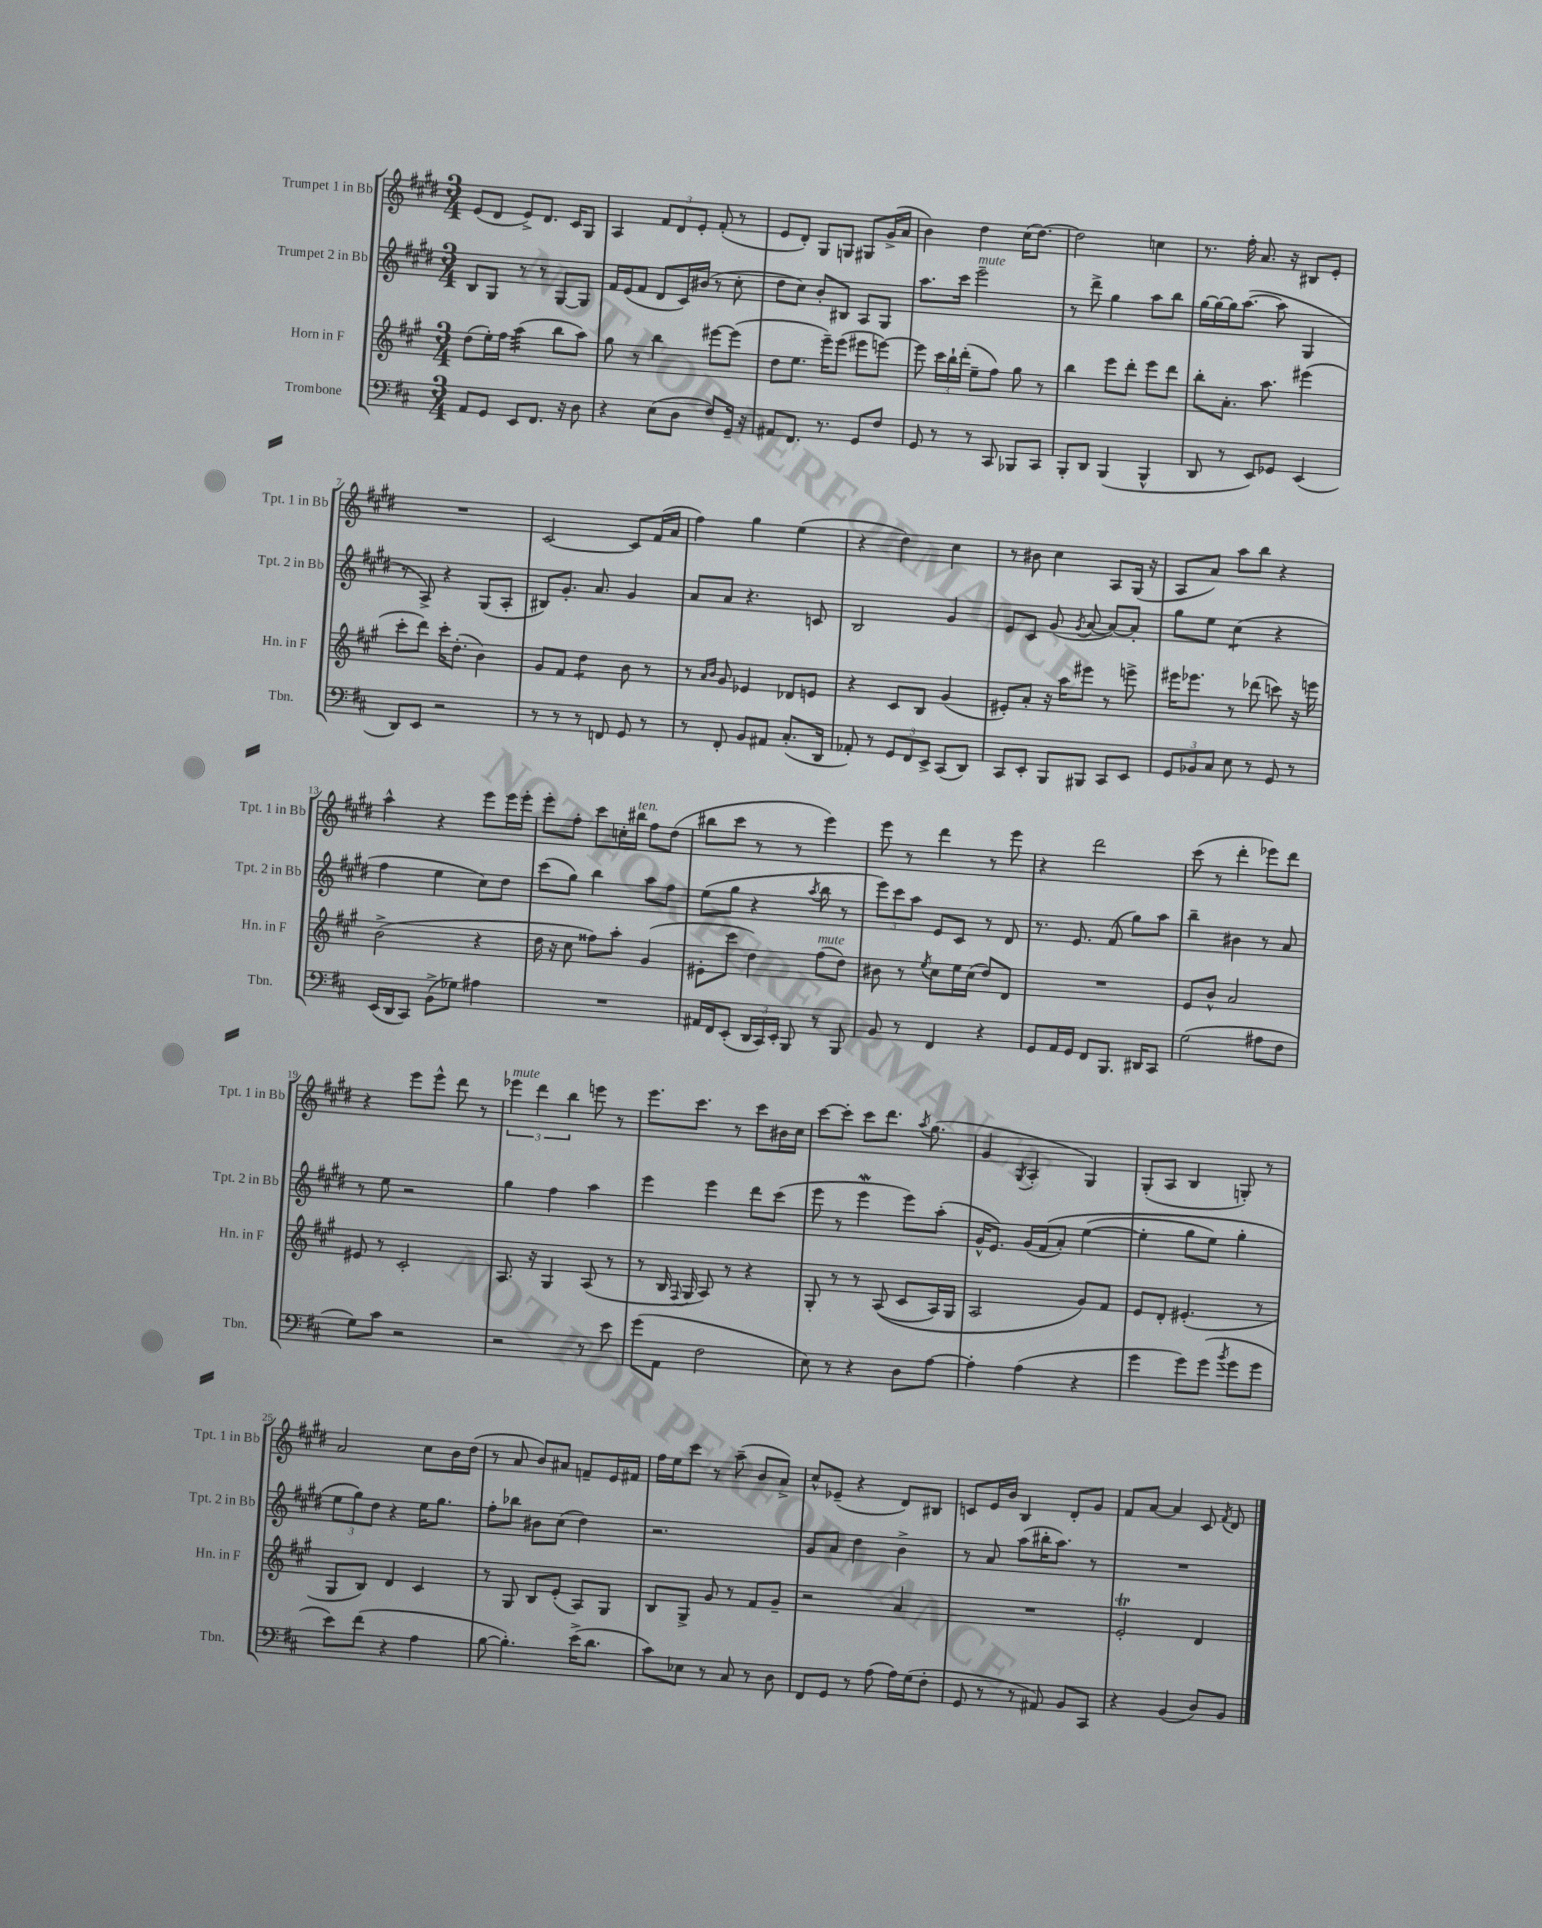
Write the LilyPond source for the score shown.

<<
\new StaffGroup <<
\new Staff = "s0" \with { instrumentName = "Trumpet 1 in Bb" shortInstrumentName = "Tpt. 1 in Bb" } {
    \clef treble \key e \major \numericTimeSignature \time 3/4
    \autoBeamOff e'8[( dis'8] e'8[->) dis'8.] cis'16[ gis8] |
    a4 \tuplet 3/2 { fis'8[ dis'8 e'8]-. } fis'8-.( r8 |
    e'8[ dis'8]-.) gis8[ g8] gis8[ gis'16->( a'16] |
    b'4) dis''4 cis''16[( dis''8.]~) |
    dis''2 c''4 |
    r8. fis''16-. a'8. r16 bis8[ e'8]-. |
    R2. |
    cis'2~ cis'8[ fis'16( a'16] |
    fis''4) gis''4 e''4( |
    r4 dis''4) cis''4 |
    r8 bis'8 cis''4 a8[ gis16]( r16 |
    a8[ a'8]) a''8[ b''8] r4 |
    a''4-^ r4 e'''8[ e'''16 e'''16]-. |
    e'''8[-. fis''8]-. cis'''8[ c''16-. bis''16]^\markup { \italic "ten." } fis''8[ dis''8]( |
    bis''8[ cis'''8] r8 r8 e'''4) |
    e'''8 r8 dis'''4 r8 e'''8 |
    r4 dis'''2 |
    cis'''8( r8 dis'''4-. ees'''8[) dis'''8] |
    r4 e'''8[ e'''8]-^ dis'''8 r8 |
    \tuplet 3/2 { ees'''4^\markup { \italic "mute" } dis'''4 b''4 } e'''8 r8 |
    e'''8.[ cis'''8.] r8 cis'''8[ bis'16 cis''16] |
    cis'''8[~ cis'''8]-. cis'''8[ dis'''8.] \acciaccatura { a''8 } gis''8.( |
    gis'4 \acciaccatura { gis8 } a4-. gis4) |
    gis8[-.( a8] b4 g8-.) r8 |
    a'2 cis''8[ b'16 dis''16]( |
    r8 a'8 b'8[) ais'8] f'8[-- e'16 fis'16] |
    fis''16[ e''16 cis'''8] r8 a''8--( b'8[ a'8]->) |
    cis''8[-^ ees'8]--( r4 dis'8[) bis8] |
    c'8[ e'16 b'16] b4 dis'8[-. gis'8] |
    fis'8[ a'8]~ a'4 cis'8 \acciaccatura { fis'8 } dis'8 \bar "|." |
}
\new Staff = "s1" \with { instrumentName = "Trumpet 2 in Bb" shortInstrumentName = "Tpt. 2 in Bb" } {
    \clef treble \key e \major \numericTimeSignature \time 3/4
    \autoBeamOff b8[ gis8] r8 r8 gis8[~ gis8] |
    fis'16[ e'16( fis'8] dis'8[ cis'16) bis'16]( r8 cis''8-. |
    dis''8[ cis''8]) b'8[-. bis8] a8[ gis8] |
    a''8.[ cis'''16] e'''2--^\markup { \italic "mute" } |
    r8 dis'''8-> gis''4 a''8[ b''8] |
    gis''16[~ gis''16~ gis''16 a''8.]~( a''8 gis4 |
    r8 a8->) r4 gis8[( a8]-. |
    bis8[) gis'8.]-. a'8. gis'4 |
    a'8[ a'8] r4. c'8 |
    b2 gis'4 |
    e'8[ cis'8] gis'8( \acciaccatura { gis'8 } a'8~ a'8[~) a'8]-. |
    gis''8[ e''8] cis''4:8( r4 |
    fis''4 e''4 cis''8[) dis''8] |
    cis'''8[( gis''8]) b''4 a''8[ fis''8] |
    e''8[( gis''8] r4 \acciaccatura { a''8 } b''8 r8 |
    \tuplet 3/2 { e'''8[) cis'''8 a''8] } e'8[ cis'8] r8 dis'8 |
    r8. e'8. fis'8( gis''8[) a''8] |
    b''4-- bis'4 r8 a'8 |
    r8 e''8 r2 |
    gis''4 fis''4 a''4 |
    e'''4 e'''4 dis'''8[ cis'''8]( |
    e'''8 r8 e'''4\mordent e'''8[) a''8]-.( |
    gis'16[-^ e'8.]) gis'16[( fis'16\( a'8]-.) e''4~( |
    e''4-. gis''8[ e''8]) gis''4-. |
    \tuplet 3/2 { e''8[ gis''8\) dis''8] } r4 e''16[ gis''8.] |
    fis''8[-. bes''8] bis'8[ cis''8]( dis''4) |
    r2. |
    gis'8[ a'8] dis''4 b'4-> |
    r8 a'8 a''8[( bis''16-. a''8.]) r8 |
    R2. \bar "|." |
}
\new Staff = "s2" \with { instrumentName = "Horn in F" shortInstrumentName = "Hn. in F" } {
    \clef treble \key a \major \numericTimeSignature \time 3/4
    \autoBeamOff d''8[( e''16-.) fis''16] a''4:32( b''8[ a''8]) |
    gis''8 r8 b''4 eis'''8[~ eis'''8]( |
    d''8[ e''8.] e'''16[--) e'''8]( eis'''8[ e'''8]~) |
    e'''8 \tuplet 3/2 { cis'''16[ b''16-! d'''16]-.( } e''8[-- fis''8]) gis''8 r8 |
    b''4 e'''8[ d'''8]-. e'''8[ d'''8] |
    b''8[-. a'8.]-. a''8. eis'''4( |
    cis'''8[-. d'''8]) cis'''16[-. d''8.]-.( b'4) |
    gis'8[ fis'8] d''4:8 b'8 r8 |
    r8 \grace { a'16[ b'16] } gis'8 ees'4 des'8[ e'8] |
    r4 cis'8[ b8] gis'4( |
    eis'8[-.) a'8]-. r16 a''16[ eis'''8] r8 e'''8-> |
    eis'''16[ ees'''8.] r8 des'''8( c'''8) r16 e'''16 |
    b'2->( r4 |
    d''16 r16 cis''8 fisis''8[) a''8]-. gis'4( |
    eis'8[-. cis'''8] d''4) fis''8[^\markup { \italic "mute" }( d''8]) |
    bis'8 r8 \acciaccatura { e''8 } cis''8[ e''16 cis''16]( d''8[) d'8] |
    R2. |
    e'8[ b'8]-^ a'2 |
    eis'8 r8 cis'2-. |
    a8. r16 gis4 a8( r8 |
    r8 b16 \appoggiatura { fis8 } gis16 a8) r8 r4 |
    gis8-. r8 r8 a8(\( cis'8[ a16) gis16] |
    a2 gis'8[\) fis'8] |
    e'8[ d'8]-. eis'4.-.( r8 |
    gis8[ b8]) d'4 cis'4 |
    r8 gis8 b8[ e'8]-.( a8[) gis8] |
    b8[ gis8]-> gis'8 r8 fis'8[ gis'8]-- |
    r2 a'4 |
    R2. |
    e'2-.\trill d'4 \bar "|." |
}
\new Staff = "s3" \with { instrumentName = "Trombone" shortInstrumentName = "Tbn." } {
    \clef bass \key d \major \numericTimeSignature \time 3/4
    \autoBeamOff a,8[ g,8] e,8[ fis,8.] r16 d8 |
    r4 e8[( d8] fis8[) g,16]-- r16 |
    ais,8[ fis,8.] r8. g,8[ fis8] |
    g,8 r8 r8 cis,8 bes,,8[ cis,8] |
    b,,8[-. d,8] b,,4( b,,4-^ |
    d,8 r8 e,8[) ges,8] e,4( |
    d,8[) e,8] r2 |
    r8 r8 r8 f,8 g,8 r8 |
    r8 fis,8-. b,8[ ais,8] cis8.[-.( d,16] |
    aes,8-.) r8 \tuplet 3/2 { g,8[ fis,8 e,8]-> } cis,8[( d,8]) |
    cis,8[ e,8]-. b,,8[ bis,,8] cis,8[ e,8] |
    \tuplet 3/2 { g,8[ bes,8 cis8] } e8 r8 g,8 r8 |
    e,16[( d,16 cis,8]) b,8[->( ges8]) ais4 |
    R2. |
    ais,16[ fis,16 e,8]-.( \tuplet 3/2 { d,16[ cis,16) e,16]-. } b,,8 r8 b,,8 |
    b,8 r8 fis,4 r4 |
    g,8[ a,16 g,16] fis,8[ b,,8.] dis,16[ cis,8] |
    g2( ais8[ fis8] |
    g8[) cis'8] r2 |
    r2 r8 e'8 |
    g'8[( a,8] fis2 |
    e8) r8 r4 d8[ a8]~ |
    a4-. a4( r4 |
    g'4 g'8[) g'8]( \acciaccatura { b'8 } g'8[ g'8] |
    e'8[) fis'8]( r4 a4 |
    b8~ b4.-.) e'16[->( d'8.] |
    cis'8[) ees8] r8 cis8 r8 d8 |
    fis,8[ g,8] r8 a8( a16[) g16( fis8]-. |
    g,8 r8 r8 ais,8) b,8[ cis,8] |
    r4 b,4( d8[) b,8] \bar "|." |
}
>>
>>
